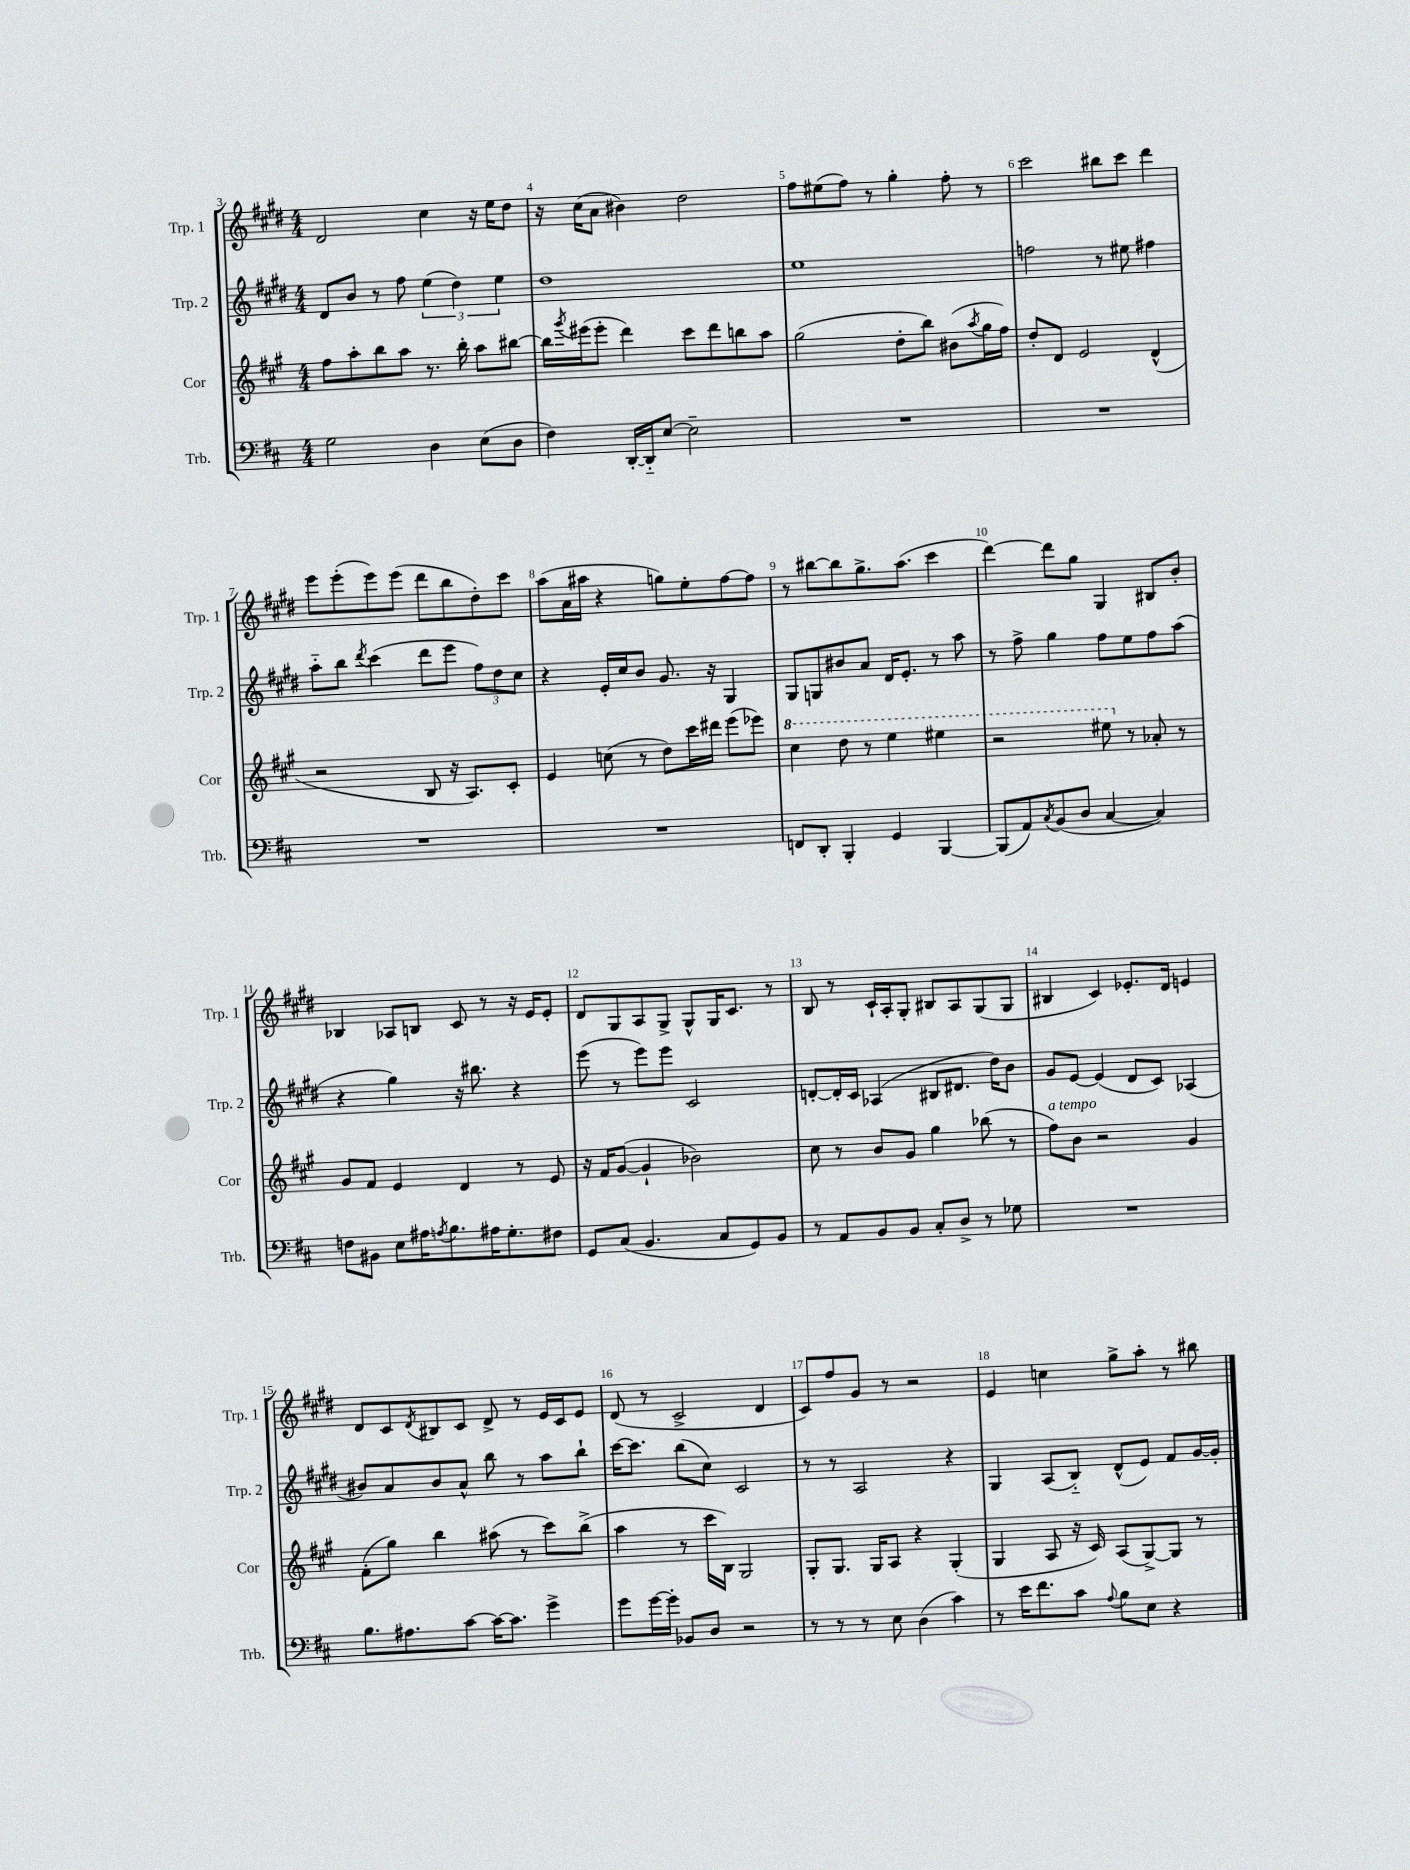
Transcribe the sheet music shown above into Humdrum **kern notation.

**kern	**kern	**kern	**kern
*staff4	*staff3	*staff2	*staff1
*clefF4	*clefG2	*clefG2	*clefG2
*k[f#c#]	*k[f#c#g#]	*k[f#c#g#d#]	*k[f#c#g#d#]
*M4/4	*M4/4	*M4/4	*M4/4
2G	8ff#	8d#	2d#
.	8aa'	8b	.
.	8bb	8r	.
.	8aa	8ff#	.
4D	8.r	(6ee	4cc#
.	.	6dd#)	.
.	16bb'	.	.
(8E	8aa	.	16r
.	.	.	16ee
.	.	6ee	.
8D	[8bb#	.	8dd#
=	=	=	=
4F#)	16bb#]	1dd#	16r
.	8qggg#	.	.
.	(16eee#	.	(16cc#
.	8eee#'	.	8a
[16DD'	4ddd)	.	4b#)
16DD'~]	.	.	.
[8E	.	.	.
2E~]	8ccc#	.	2dd#
.	8ddd	.	.
.	8bb	.	.
.	8aa	.	.
=	=	=	=
1r	(2gg#	1ee	8ff#
.	.	.	(8ee#
.	.	.	8ff#)
.	.	.	8r
.	8dd'	.	4gg#'
.	8bb)	.	.
.	(8b#	.	8ff#'
.	8qaa	.	.
.	16gg#	.	8r
.	16ff#)	.	.
=	=	=	=
1r	8dd'	2ff	2ccc#
.	8d	.	.
.	2e	.	.
.	.	8r	8bb#
.	.	8ee#	8ccc#
.	(4d^^	4ff#	4ddd#
=	=	=	=
1r	2r	8aa'~	8eee
.	.	8bb	(8eee'
.	.	8qddd#	.
.	.	(4ccc#	8eee)
.	.	.	(8eee
.	8B	8ddd#	8ddd#
.	16r	8eee	8bb
.	8.A)	.	.
.	.	12ff#)	8dd#')
.	.	12dd#	.
.	8c#'	.	8ccc#
.	.	12cc#	.
=	=	=	=
1r	4e	4r	(8aa
.	.	.	16a
.	.	.	16aa#
.	(8cc	16e'	4r
.	.	16cc#	.
.	8r	8b	.
.	8dd)	8.g#	8gg)
.	16ccc#	.	8ee'
.	16ddd#	16r	.
.	(8eee	4G#	[8ff#
.	8eee-)	.	8ff#]
=	=	=	=
8FF	4ccc#	8G#	8r
8DD'	.	8G	[8bb#
4BBB'	8ddd	8b#	8bb#]
.	8r	8a	8.gg#^
4GG	4eee	16d#	.
.	.	8.e'	(8.aa
[4BBB	4eee#	8r	4ccc#
.	.	8aa	.
=	=	=	=
(8BBB]	2r	8r	[4ddd#)
8AA)	.	8ff#^	.
8qC#	.	.	.
(8BB	.	4gg#	8ddd#]
8D	.	.	8gg#
[4C#	8eee#	8ff#	4G#
.	8r	8ee	.
4C#])	8a-'	8ff#	8B#
.	8r	(8aa	8b'
=	=	=	=
8F	8g#	4r	4B-
8BB#	8f#	.	.
8E	4e	4gg#)	8A-
16A#	.	.	8B
8qA	.	.	.
8.B	.	.	.
.	4d	16r	8c#
.	.	8.bb#	.
16A#	.	.	8r
8.G'	.	.	.
.	8r	4r	16r
.	.	.	16e
8F#	8e	.	8e'
=	=	=	=
8GG	16r	(8eee	8d#
.	16f#	.	.
(8C#	([8g#	8r	8G#
4.BB	4g#`]	8eee)	8A
.	.	8eee	8G#^
.	2b-)	2c#	8G#^^
8C#	.	.	16G#
.	.	.	8.c#
8GG)	.	.	.
8BB	.	.	8r
=	=	=	=
8r	8cc#	[8d'	8B
8AA	8r	16d']	8r
.	.	16c#	.
8BB	8b	(4A-	16c#`
.	.	.	16A'
8BB	8g#	.	8G#'
8C#'	4gg#	8B#	8B#
8D^	.	8.d#	8A
8r	(8bb-	.	(8G#
.	.	16dd#)	.
8G-	8r	8b	8G#
=	=	=	=
1r	8ff#)	8g#	4B#
.	8b	[8e	.
.	2r	(4e]	4c#)
.	.	8d#	8.e-'
.	.	8c#)	.
.	.	.	16d#
.	4g#	(4A-	4e
=	=	=	=
8.B	(8f#'	8b#)	8d#
.	8gg#)	8a	8c#
8.A#	.	.	.
.	.	.	8qd#
.	4bb	8b#	8B#
[8c#	.	8a^^	8c#
16c#_	(8aa#	8bb	8d#^
8.c#]	.	.	.
.	8r	8r	8r
4g^	8ccc#)	8aa	16e
.	.	.	16c#
.	(8bb^	8bb`	8e
=	=	=	=
8g	4aa	[16ccc#	(8d#
.	.	8.ccc#]	.
[16g	.	.	8r
16g']	.	.	.
8BB-	8r	(8bb	2c#^
8D	16ccc#	8cc#)	.
.	16B)	.	.
2r	2G#	2c#	.
.	.	.	4d#
=	=	=	=
8r	8G#'	8r	8c#)
8r	8.G#	8r	8ff#
8r	.	2A	8g#
.	16G#	.	.
8E	8A	.	8r
(4D	4r	.	2r
4c#)	(4G#'	4r	.
=	=	=	=
8r	4G#	4G#	4e
16e	.	.	.
8.f#	.	.	.
.	8A	(8A	4cc
8c#	16r	8B'~)	.
.	16c#)	.	.
8qqA	.	.	.
8B	(8A	(8d#^^	8gg#^
8E	[8G#^)	8e)	8aa'
4r	8G#]	8f#	8r
.	8r	[16g#	8bb#
.	.	16g#']	.
==	==	==	==
*-	*-	*-	*-
